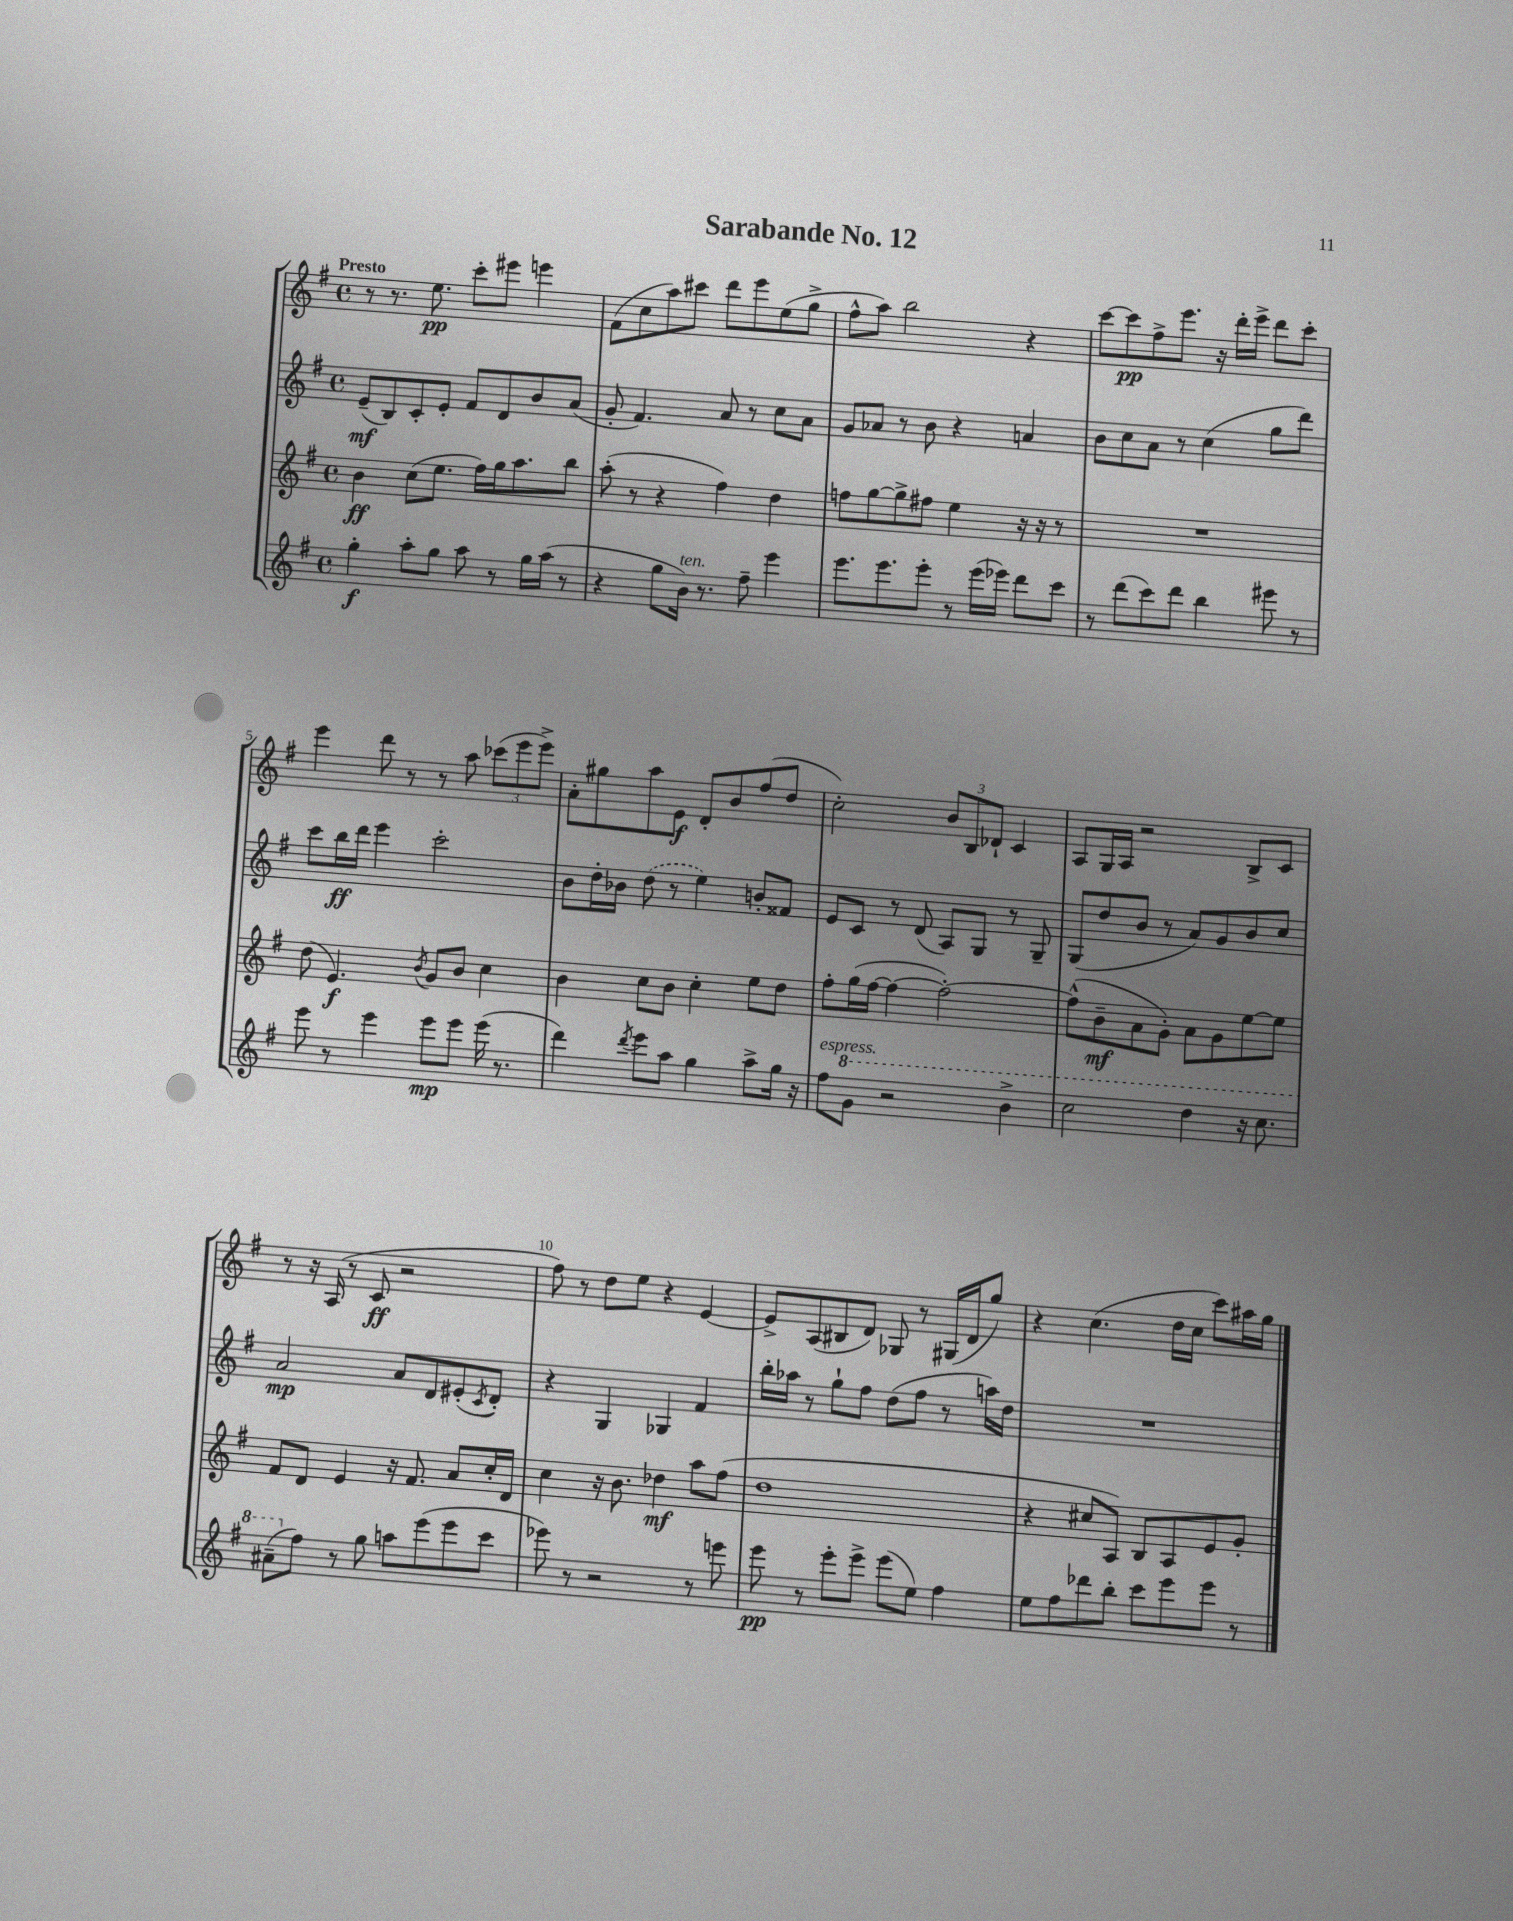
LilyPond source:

\header { title = "Sarabande No. 12" }
<<
\new StaffGroup <<
\new Staff = "s0" {
    \clef treble \key g \major \defaultTimeSignature \time 4/4 \tempo "Presto"
    r8 r8. e''8.\pp c'''8-. eis'''8 e'''4 |
    fis'8( c''8 a''8) cis'''8 d'''8 e'''8 e''8( g''8-> |
    fis''8-^ a''8) b''2 r4 |
    c'''8~ c'''8\pp fis''8-> e'''8. r16 d'''16-. e'''16-> d'''8 c'''8-. |
    e'''4 d'''8 r8 r8 a''8 \tuplet 3/2 { ces'''8( e'''8 e'''8->) } |
    a'8-. gis''8 a''8 e'8\f d'8-. b'8 fis''8( d''8 |
    c''2-.) \tuplet 3/2 { b'8 b8 des'8-! } c'4 |
    a8 g16 a16 r2 b8-> c'8 |
    r8 r16 a16( r8 c'8\ff r2 |
    fis''8) r8 d''8 e''8 r4 e'4~ |
    e'8-> a8( bis8 d'8) ges8 r8 gis16( d'16 g''8) |
    r4 c''4.( d''16 c''16 c'''8) ais''16 g''16 \bar "|." |
}
\new Staff = "s1" {
    \clef treble \key g \major \defaultTimeSignature \time 4/4
    e'8--\mf( b8) c'8-. e'8-. fis'8 d'8 b'8 a'8( |
    g'8-. fis'4.) a'8 r8 c''8 a'8 |
    g'8 aes'8 r8 b'8 r4 a'4 |
    b'8 c''8 a'8 r8 c''4( g''8 d'''8) |
    c'''8 b''16\ff d'''16 e'''4 c'''2-. |
    b'8 d''16-. bes'16 \once \slurDashed d''8( r8 e''4) b'8-. fisis'8 |
    e'8 c'8 r8 d'8( a8) g8 r8 g8-- |
    g8( d''8 b'8 r8 a'8) g'8 b'8 c''8 |
    a'2\mp a'8 d'8 eis'8-.( \acciaccatura { c'8 } d'8-.) |
    r4 g4 ges4 fis'4 |
    b''16-. aes''16 r8 g''8-! fis''8 d''8( fis''8 r8 a''16) d''16 |
    R1 \bar "|." |
}
\new Staff = "s2" {
    \clef treble \key g \major \defaultTimeSignature \time 4/4
    b'4\ff c''8( e''8. fis''16) g''16 a''8. b''8 |
    a''8-.( r8 r4 fis''4) d''4 |
    f''8 g''8~ g''8-> fis''8 e''4 r16 r16 r8 |
    R1 |
    d''8( e'4.\f) \acciaccatura { b'8 } g'8 b'8 c''4 |
    b'4 c''8 b'8 c''4-. e''8 d''8 |
    fis''8-. g''16( fis''16~ fis''4~ fis''2~-.) |
    fis''8-^( b'8--\mf a'8 g'8-.) a'8 g'8 e''8~ e''8 |
    fis'8 d'8 e'4 r16 fis'8. a'8 c''16-. d'16 |
    c''4 r16 b'8. des''4\mf a''8 fis''8( |
    d''1 |
    r4 cis''8 a8) b8 a8 e'8 g'8-. \bar "|." |
}
\new Staff = "s3" {
    \clef treble \key g \major \defaultTimeSignature \time 4/4
    g''4-.\f a''8-. g''8 a''8 r8 g''16 a''16( r8 |
    r4 g''8 b'16^\markup { \italic "ten." }) r8. fis''8-- e'''4 |
    e'''8. e'''8. e'''8-. r8 e'''16( ees'''16) d'''8 c'''8 |
    r8 d'''8( c'''8) d'''8 b''4 eis'''8 r8 |
    e'''8 r8 e'''4 e'''8\mp e'''8 e'''16( r8. |
    d'''4) \acciaccatura { d'''8 } e'''8 a''8 g''4 a''8-> g''16 r16 |
    fis''8^\markup { \italic "espress." } \ottava #1 g''8 r2 b''4-> |
    c'''2 d'''4 r16 c'''8. |
    ais''8--( \ottava #0 fis''8) r8 g''8 a''8 e'''8( e'''8 c'''8 |
    ees'''8) r8 r2 r8 e'''8 |
    e'''8\pp r8 e'''8-. e'''8-> e'''8( e''8) fis''4 |
    e''8 fis''8 des'''8 b''8-. c'''8 e'''8 e'''8 r8 \bar "|." |
}
>>
>>
\layout { \context { \Score \override BarNumber.break-visibility = ##(#f #t #t) barNumberVisibility = #(every-nth-bar-number-visible 5) } }
